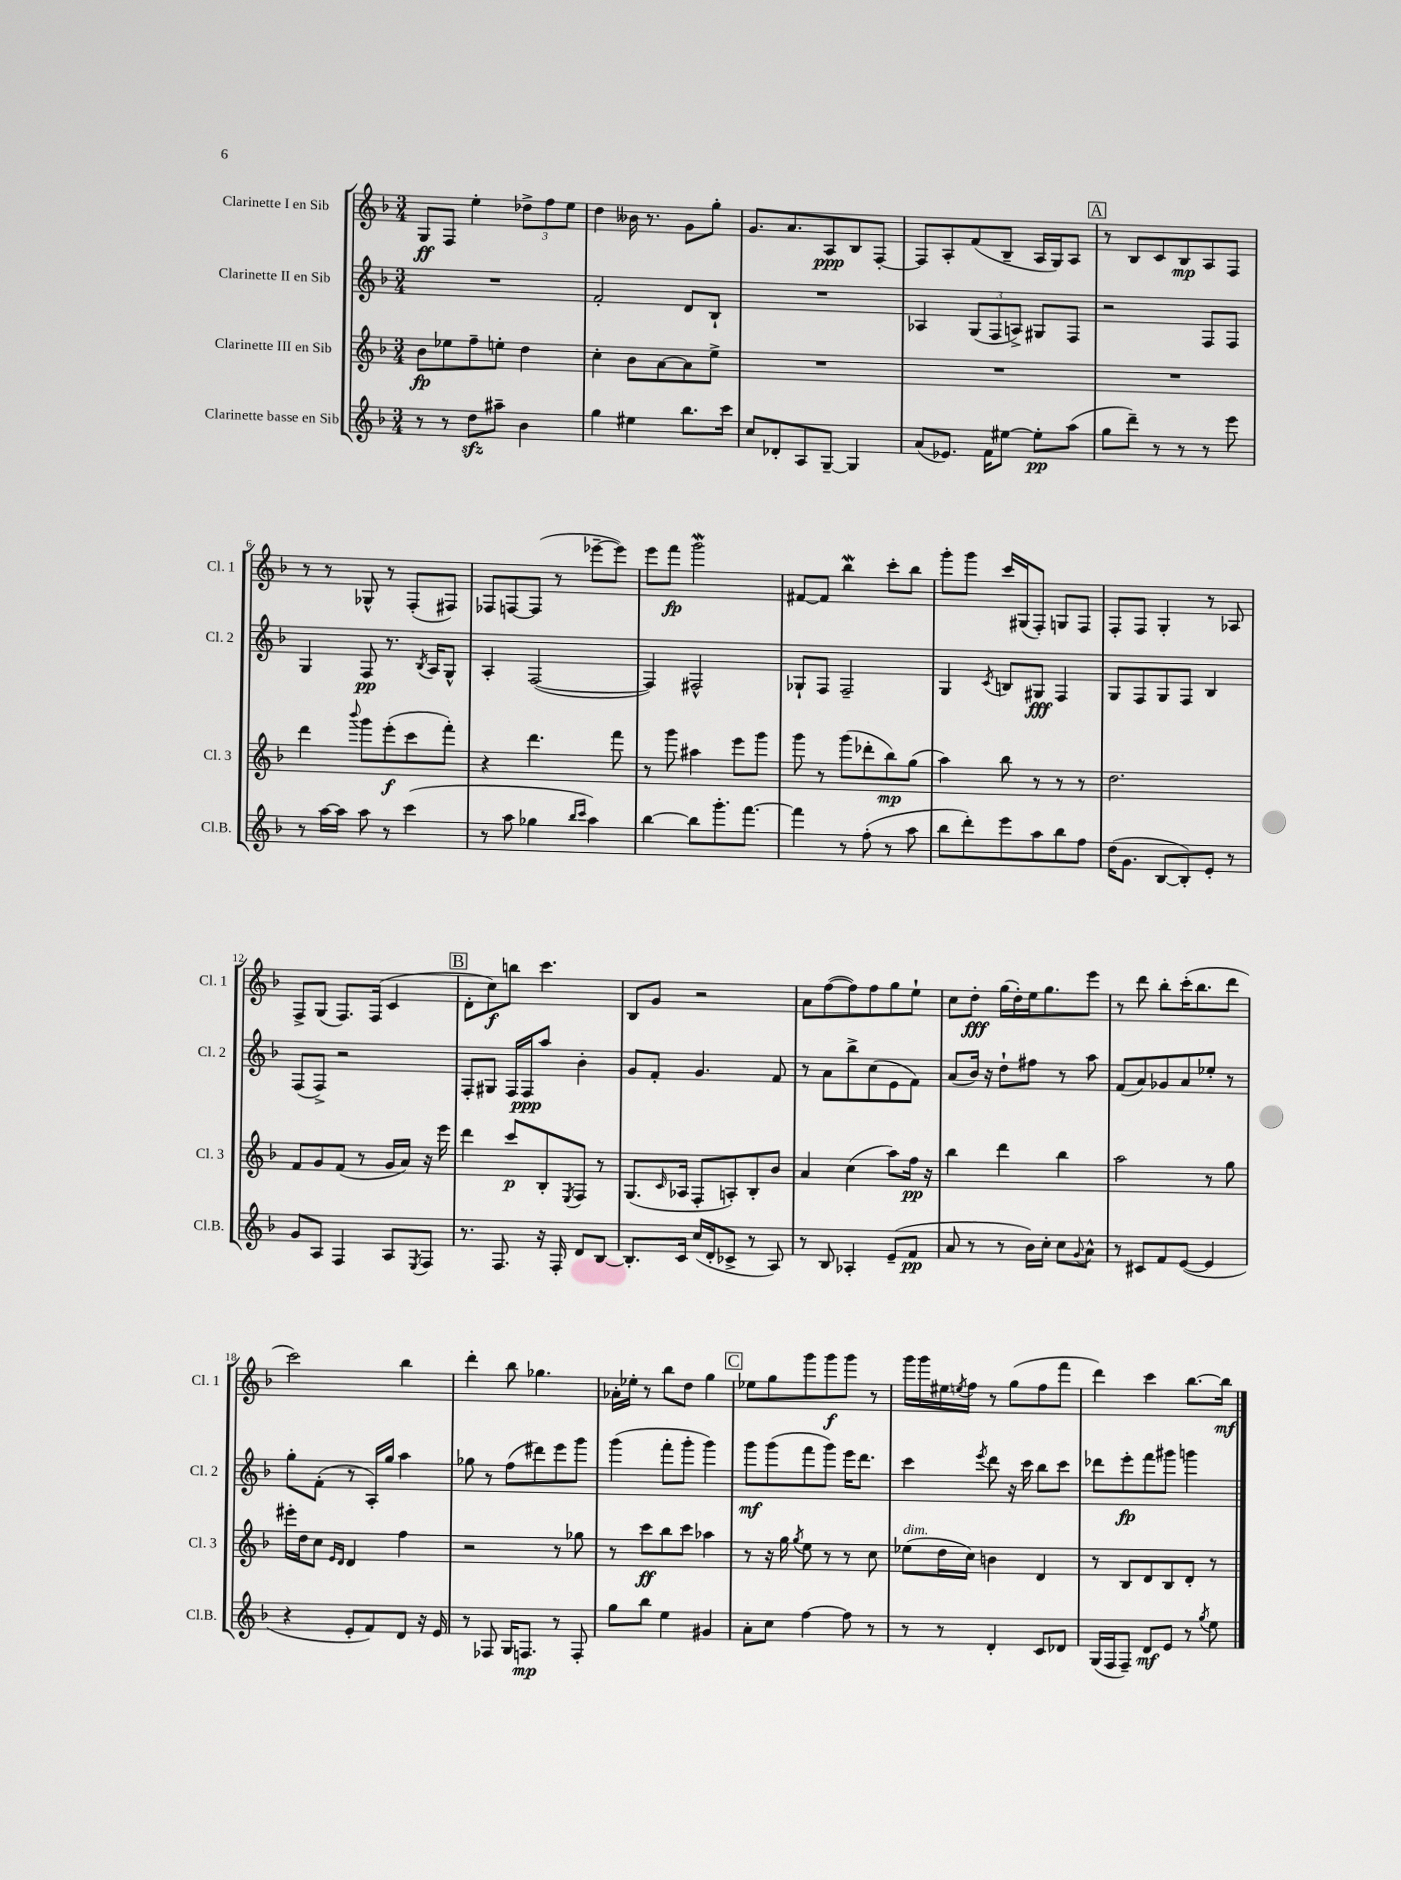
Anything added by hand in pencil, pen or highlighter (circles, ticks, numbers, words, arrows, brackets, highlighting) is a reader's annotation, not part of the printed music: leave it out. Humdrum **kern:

**kern	**kern	**kern	**kern
*staff4	*staff3	*staff2	*staff1
*clefG2	*clefG2	*clefG2	*clefG2
*k[b-]	*k[b-]	*k[b-]	*k[b-]
*M3/4	*M3/4	*M3/4	*M3/4
8r	8b-\L	2.r	8G/L
8r	8ee-\	.	8F/J
8dd\L	8ff~\	.	4ee'\
8aa#~\J	8ee'\J	.	.
4b-\	4dd\	.	12dd-^\L
.	.	.	12ff\
.	.	.	12ee\J
=	=	=	=
4gg\	4cc'\	2f'/	4dd\
4ee#\	8b-\L	.	16b--\
.	.	.	8.r
.	[8a\	.	.
8.bb-\L	8a\]	8d/L	8g\L
.	8ee^\J	8B-`/J	8gg'\J
16ccc\Jk	.	.	.
=	=	=	=
8cc/L	2.r	2.r	8.g/L
8d-'/	.	.	.
.	.	.	8.a/
8A/	.	.	.
[8G~/J	.	.	8A/
4G/]	.	.	8B-/
.	.	.	[8F'/J
=	=	=	=
(8a/L	2.r	4A-/	8F/]L
8.e-/J)	.	.	8A'/
.	.	(12G/L	(8f/
16f\LK	.	.	.
.	.	12F/	.
[8ee#\J	.	.	8B-~/J
.	.	12A^/J)	.
8ee#'\]L	.	8G#/L	16A/LL
.	.	.	16G/J)
(8aa\J	.	8F/J	8A/J
=	=	=	=
8gg\L	2.r	2r	8r
8ddd~\J)	.	.	8B-/L
8r	.	.	8c/
8r	.	.	8B-/
8r	.	8F/L	8A/
8eee\	.	8F/J	8F/J
=	=	=	=
8r	4ddd\	4G/	8r
[16aa\LL	.	.	8r
16aa\]JJ	.	.	.
.	8qqbbb-/	.	.
8aa\	8ggg\L	8F/	8G-^^/
8r	(8eee'\	8.r	8r
(4ccc\	8ccc\	.	(8F'/L
.	.	8qB-/	.
.	.	16A/LK	.
.	8fff'\J)	8G^^/J	8F#/J)
=	=	=	=
8r	4r	4A'/	8F-/L
8aa\	.	.	[8F/
4gg-\	4.ddd\	([2F/	(8F/]J
.	.	.	8r
16qqbb-/LL	.	.	.
16qqccc/JJ	.	.	.
4aa\)	.	.	[8eee-~\L
.	8fff\	.	8eee-\]J)
=	=	=	=
[4bb-\	8r	4F/])	8eee\L
.	8ggg\	.	8fff\J
8bb-\]L	4aa#\	2F#^^/	2ggg\
8.ggg'\	.	.	.
.	8eee\L	.	.
[8.fff\J	.	.	.
.	8ggg\J	.	.
=	=	=	=
4fff\]	8ggg\	8G-`/L	[8f#/L
.	8r	8F/J	8f#/]J
8r	(8ggg\L	2F~/	4bb-\
(8ff'\	8ddd-'\	.	.
8r	8bb-\)	.	8ccc'\L
8aa\	(8gg\J	.	8bb-\J
=	=	=	=
8bb-\L	4aa\)	4G/	8ggg'\L
8ddd'\)	.	.	8ggg\J
.	.	8qc/	.
8eee\	8bb-\	8B/L	16ccc/LL
.	.	.	(16G#/J
8aa\	8r	8G#/J	8F'/J)
8bb-\	8r	4F/	8G/L
8ff\J	8r	.	8F/J
=	=	=	=
(16dd\LK	2.dd\	8G/L	8F'/L
8.g\J	.	.	.
.	.	8F/	8F/J
[8B-/L	.	8G/	4G'/
8B-'/])	.	8F/J	.
8e'/J	.	4B-/	8r
8r	.	.	8A-/
=	=	=	=
8g/L	8f/L	(8F/L	8F^/L
8A/J	8g/	8F^/J)	(8G/J
4F/	(8f/J	2r	8.F/L)
.	8r	.	.
.	.	.	(16F/Jk
8A/L	16g/LL	.	4c/
.	16a/JJ)	.	.
8qE/	.	.	.
8F/J	16r	.	.
.	16eee\	.	.
=	=	=	=
8.r	4ddd\	8F'/L	8d'\L
.	.	8G#/J	8cc\)
8.F/	.	.	.
.	8ccc/L	16F/LL	8bb\J
.	.	16F/J	.
16r	8B-'/	8aa/J	4.ccc\
16F'/	.	.	.
.	8qE/	.	.
8d/L	8F/J	4b-'\	.
[8B-/J	8r	.	.
=	=	=	=
8.B-'/]L	(8.G/L	8g/L	8B-/L
.	.	8f'/J	8g/J
.	16qqc/	.	.
16c/Jk	16A-/Jk	.	.
(16cc/LL	8F'/L	4.g/	2r
16d'/J	.	.	.
8c-^/J	8A'/)	.	.
8r	8B-'/	.	.
8A/)	8b-/J	8f/	.
=	=	=	=
8r	4a/	8r	8a\L
8B-/	.	8a\L	([8ff\
4A-'/	(4cc\	8bb-^\	8ff\])
.	.	(8cc\	8ff\
(8e~/L	8aa\L)	8e\	8gg\
8f/J	16ff\Jk	8f\J)	8ee`\J
.	16r	.	.
=	=	=	=
8a/	4bb-\	(8a/L	8cc\L
8r	.	16b-/Jk)	8dd'\J
.	.	16r	.
8r	4ddd\	8dd`\L	(16gg\LL
.	.	.	16dd'\)
16b-\LL)	.	8ff#\J	16ee\J
16cc'\JJ	.	.	8.gg\
8cc\L	4bb-\	8r	.
8qqg/	.	.	.
8a^^\J	.	8aa\	8eee\J
=	=	=	=
8r	2aa\	(8f/L	8r
8c#/L	.	8a/)	8ddd\
8f/	.	8g-/	8bb-'\L
([8e/J	.	8a/	(16ccc'\K
.	.	.	8.bb-\
4e/]	8r	8ee-'/J	.
.	8gg\	8r	8ddd\J
=	=	=	=
4r	16eee#'\LL	8gg'\L	2ccc\)
.	16dd\J	.	.
.	8cc\J	(8f'\J	.
.	16qqe/LL	.	.
.	16qqd/JJ	.	.
8e'/L	4d/	8r	.
8f/)	.	16A'/LL)	.
.	.	16gg/JJ	.
8d/J	4ff\	4aa\	4bb-\
16r	.	.	.
16e/	.	.	.
=	=	=	=
8r	2r	8gg-\	4ddd'\
8F-/	.	8r	.
16G/LK	.	(8ff\L	8bb-\
8.F/J	.	.	.
.	.	8ddd#\)	4.gg-\
8r	8r	8eee\	.
8F'/	8gg-\	8ggg\J	.
=	=	=	=
8gg\L	8r	(4ggg\	16a-'\LL
.	.	.	16ee-'\JJ
8bb-\J	8ccc\L	.	8r
4ee\	8bb-\	8fff'\L	8bb-\L
.	8ccc\J	8ggg'\J	8dd\J
4g#/	4aa-\	4ggg\)	4gg\
=	=	=	=
8a'\L	8r	8ggg\L	8ee-\L
8cc\J	16r	(8ggg\	8gg\
.	16gg\	.	.
.	8qgg/	.	.
[4ff\	8ee\	8fff\	8ggg\
.	8r	8ggg\J)	8ggg\
8ff\]	8r	16eee\LK	8ggg\J
.	.	8.ddd\J	.
8r	8cc\	.	8r
=	=	=	=
8r	(8ee-\L	4ccc\	16ggg\LL
.	.	.	16ggg\
8r	16dd\L	.	16ee#\
.	.	.	8qee/
.	16cc\JJ)	.	16ff\JJ
.	.	8qeee/	.
4d'/	4b\	8ddd\	8r
.	.	16r	(8gg\L
.	.	16ccc\	.
8c/L	4d/	8bb-\L	8ff\
8d-/J	.	8ccc\J	8fff\J
=	=	=	=
(16G/LL	8r	8ddd-\L	4ddd\)
16F/J	.	.	.
8F~/J)	8B-/L	8eee'\	.
8d/L	8d/	8fff\	4ccc\
8e/J	8B-/	8ggg#\J	.
8r	8d'/J	4ggg\	[8.bb-\L
8qgg/	.	.	.
8ee\	8r	.	.
.	.	.	16bb-\]Jk
==	==	==	==
*-	*-	*-	*-
